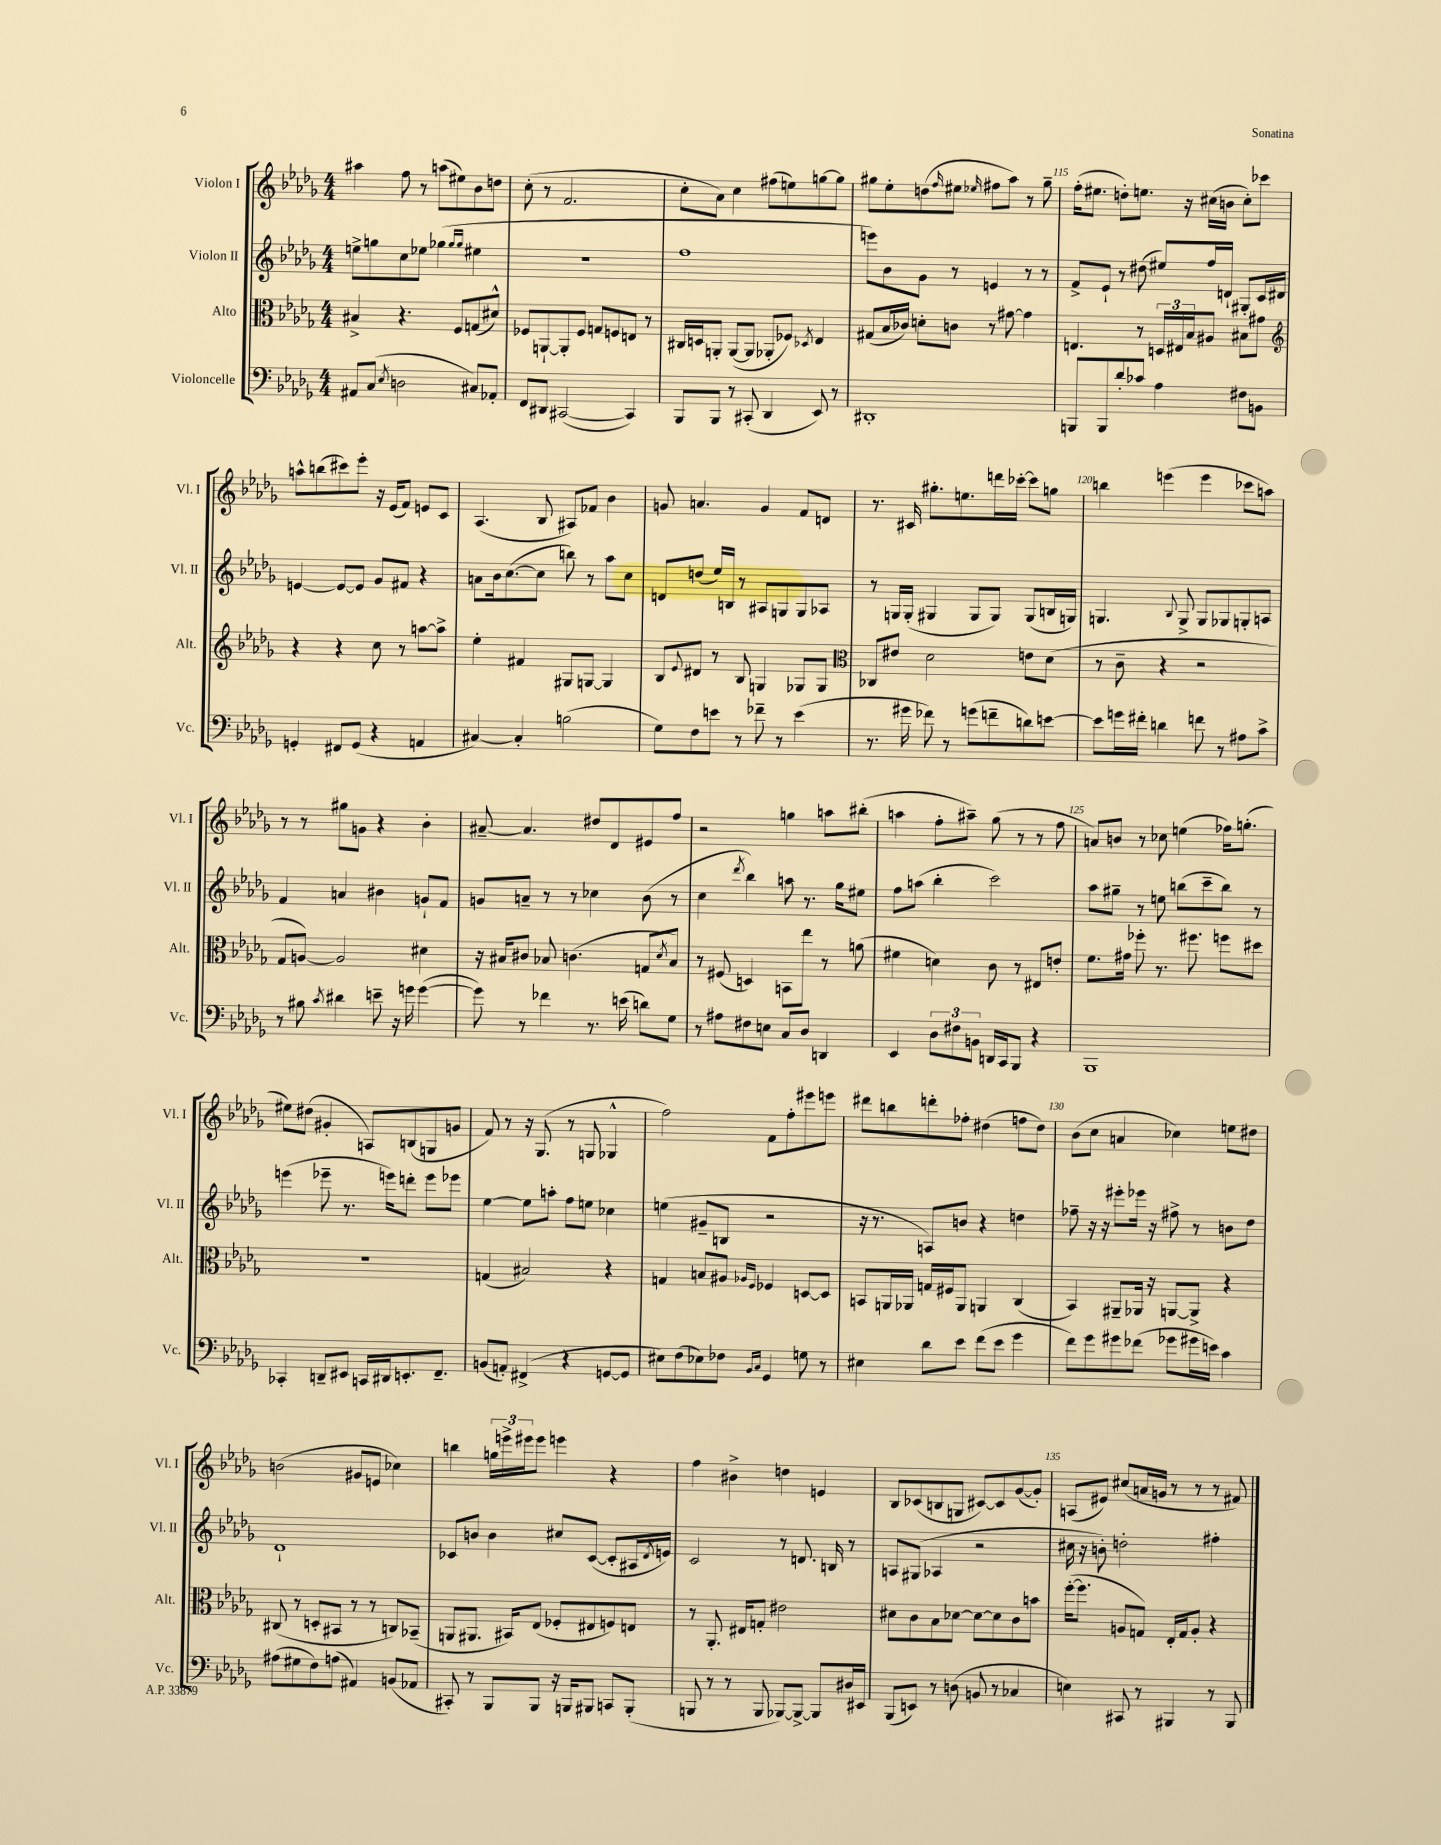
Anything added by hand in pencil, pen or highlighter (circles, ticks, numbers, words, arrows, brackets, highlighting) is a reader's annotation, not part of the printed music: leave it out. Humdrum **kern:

**kern	**kern	**kern	**kern
*staff4	*staff3	*staff2	*staff1
*clefF4	*clefC3	*clefG2	*clefG2
*k[b-e-a-d-g-]	*k[b-e-a-d-g-]	*k[b-e-a-d-g-]	*k[b-e-a-d-g-]
*M4/4	*M4/4	*M4/4	*M4/4
8AA#/L	4B#^/	8ee^\L	4aa#\
(8C/J	.	8gg\	.
8qE-/	.	.	.
2D\	4.r	8cc\	8ff\
.	.	8ee-\J	8r
.	.	(4gg-\	(8aa\L
.	8F/L	.	8ee#\)
.	.	16qqgg-/LL	.
.	.	16qqgg-/JJ	.
8C#/L)	(8G/	4ee#\	8b-\
8AA-'/J	8d#^^/J)	.	8dd\J
=	=	=	=
8FF/L	8F-/L	1r	(8cc'\
8DD#/J	[8AA`/	.	8r
([2CC#/	8AA'/]	.	2.f/
.	8F-/J	.	.
.	8G/L	.	.
.	8F/	.	.
4CC#/])	8E/J	.	.
.	8r	.	.
=	=	=	=
8BBB-/L	16C#/LL	1ff	8cc'\L
.	16D/J	.	.
8BBB-/J	8AA'/J	.	8a-\J)
8r	([8AA/L	.	4cc\
(8CC#'/	8AA/]J	.	.
4DD-/	8AA-'/L	.	(8ff#\L
.	8F-/J)	.	8ee\)
.	8qD-/	.	.
8EE-/)	4E-/	.	[8gg\
8r	.	.	8gg\]J
=	=	=	=
1DD#'	(8G#/L	8eee\L)	8gg#\L
.	16B-/L	8b-\	8ee-'\
.	16c-/JJ)	.	.
.	8d'\L	8g-\J	(8dd\
.	.	.	16qqff/
.	8c\J	8r	8ee#\J
.	.	.	16qqee-/
.	8r	4e/	8ff#\L
.	[8g#\	.	8aa-\J)
.	4g#\]	8r	8r
.	.	8r	8gg#~\
=	=	=	=
8BBB/L	4.E/	8f^/L	(16ff'\LK
.	.	.	8.ee#\J
8BBB/	.	8e-`/J	.
8d-'/	.	8r	8dd'\L)
8c-/J	8r	(8dd#\	8.ee\J
4A-\	24D/LL	8ee#/L)	.
.	24E#/	.	.
.	.	.	16r
.	24B-/J	.	.
.	8A#/J	16ff/L	(16cc#\LL
.	.	16d`/JJ	16b\JJ
8F#\L	8B#\L	8G#'/L	8cc#'\L)
8BB\J	8g#\J	16c/L	8ccc-\J
.	.	16d#/JJ	.
=	=	=	=
*	*clefG2	*	*
4GG'/	4r	[4e/	8aa^^\L
.	.	.	(8bb\
8FF#/L	4r	8e/_L	8ccc#\)
(8GG/J	.	8e/]J	8eee-'\J
4r	8cc\	8g-/L	16r
.	.	.	(16e-/LK
.	8r	8f#/J	8f/J)
4AA/	[8aa\L	4r	8e/L
.	8aa^\]J	.	8c/J
=	=	=	=
[4C#/)	4ee-'\	8a\L	(4.A-/
.	.	16b-\k	.
.	.	([8.cc\	.
4C#'/]	4f#/	.	.
.	.	8cc\]J	8B-/
(2B\	8G#/L	8bb\)	8A#/L)
.	[8G/J	8r	8f-/J
.	4G/]	8aa-\L	4b-\
.	.	8cc\J	.
=	=	=	=
8G-\L)	8B-/L	8d/L	8g/
.	8qqe-/	.	.
8F\	8d#/J	(8dd/J	4.a/
8e\J	8r	16ee-/LL)	.
.	.	16B/JJ	.
8r	8B-/	8r	.
8f-~\	4G/	8A#/L	4g/
8r	.	8G/	.
(4e\	8G-/L	8G/	8f/L
.	8G-/J	8A-/J	8d/J
=	=	=	=
*	*clefC3	*	*
8.r	8C-/L	8r	8.r
.	8e#/J	16G/LL	.
16g#\	.	(16G'/JJ	16c#/
8f-\)	2d-\	4G#/	8.gg#'\L
8r	.	.	.
.	.	.	8.ee\
(8g\L	.	8G#/L	.
8f~\	.	8G#/J)	16ddd\L
.	.	.	[16ccc-'\JJ
8d\)	8e\L	(8G#/L	8ccc-\]L
[8e\J	(8d-\J	16B/L	8gg\J
.	.	16G/JJ)	.
=	=	=	=
8e\]L	8r	4.G/	4bb\
16g\L	8c~\	.	.
16f#'\JJ	.	.	.
4d\	4r	.	(4eee\
.	.	8qqB-/	.
.	.	8G^/	.
8f\	2r	8G/L	4eee\
8r	.	8G-/	.
8A#\L	.	8G'/	8ccc-\L
8c^\J	.	8A/J	8aa\J)
=	=	=	=
8r	8G-/L	4f/	8r
8B#\	[8A/J)	.	8r
8qc/	.	.	.
4d#\	2A/]	4a/	8gg#\L
.	.	.	8g\J
8e~\	.	4b#\	4r
16r	.	.	.
16g\	.	.	.
([4g\	4d#\	8g`/L	4b-'\
.	.	8f/J	.
=	=	=	=
8g\])	16r	8g/L	[8a#~/
.	16B#/LK	.	.
8r	8c#/J	8a~/J	4.a#/]
4f-\	8B-/	8r	.
.	(4.c\	8r	.
8.r	.	4cc-\	8dd#/L
.	.	.	8d-/
(16e\	.	.	.
8d\L)	8G/L	(8b-\	8e#/
.	8qd-/	.	.
8G-\J	8B-/J)	8r	8ff/J
=	=	=	=
8r	8r	4cc\	2r
8A#\L	(8F#/	.	.
.	.	8qddd-/	.
8F#\	4D/)	4bb-\)	.
8E\J	.	.	.
8C/L	8BB\L	8aa\	4gg\
8D-/J	8ee-\J	8.r	.
4DD/	8r	.	8aa\L
.	.	16gg-\LK	.
.	(8a\	8ee#\J	(8bb#'\J
=	=	=	=
4EE-/	4f#\	8ff\L	4aa\
.	.	(8aa\J	.
12D-\L	4d\)	4bb-'\	8ff'\L
12F#\	.	.	.
.	.	.	8aa#~\J)
12BB\J	.	.	.
16DD/LL	8c\	2ccc\)	(8gg-\
16CC/J	.	.	.
8BBB-/J	8r	.	8r
4r	8E#/L	.	8r
.	8e'/J	.	8ff\
=	=	=	=
1BBB-	8.f\L	8aa-\L	8a/L)
.	.	8gg#~\J	8b/J
.	16g#\Jk	.	.
.	8ff-'\	8r	8r
.	8.r	8ee\	8cc-\
.	.	(8bb\L	(4ee\
.	8.ff#\	.	.
.	.	8ccc~\	.
.	8ff\L	8bb\J)	16ff-\LK)
.	.	.	(8.gg'\J
.	8dd#\J	8r	.
=	=	=	=
4CC-'/	1r	(4eee\	8ee#\L)
.	.	.	(8dd#\J
8DD~/L	.	8eee-~\	4g#'/
8EE#/J	.	8.r	.
16CC/LL	.	.	8A/L)
16DD#/J	.	16eee\LK)	.
8.EE'/	.	8ddd'\J	(8B/
.	.	8eee\L	8G/
8.FF~/J	.	.	.
.	.	8eee-\J	8g/J
=	=	=	=
(8BB/L	(4G/	[4ee-\	8f/)
8AA'/J)	.	.	8r
(4FF#^/	2B#/)	8ee-\]L	16r
.	.	.	(8.G-/
.	.	8aa'\J	.
4r	.	8ff\L	8r
.	.	8ee\J	8G/
[8GG/L	4r	4cc-\	4G-^^/
8GG/]J	.	.	.
=	=	=	=
8E#\L)	4G/	(4ee\	2ff\)
(8F\	.	.	.
8E-\)	8B/L	8g#~/L	.
8F-\J	8A#/J	8B/J	.
16qqBB-/LL	16qqA-/LL	.	.
16qqC/JJ	16qqF/JJ	.	.
4GG-/	4F-/	2r	8f\L
.	.	.	8ff'\
8G\	[8D/L	.	8eee#\
8r	8D/]J	.	8eee\J
=	=	=	=
4E#\	8BB/L	16r	8ddd#\L
.	.	8.r	.
.	16AA/L	.	8bb\
.	16AA-/JJ	.	.
8d-\L	16G/LL	8A/L)	8ddd'\
.	16F#/J	.	.
8e-\J	8AA-/J	8b/J	8ff-'\J
(8f\L	4AA/	4r	(4dd#\
8e-\J	.	.	.
4g-\	(4C/	4dd\	8ff\L
.	.	.	8dd#\J)
=	=	=	=
8f\L)	4BB-/)	8ff-~\	(8b-\L
8g-\	.	16r	8cc\J
.	.	16r	.
8g#\	8AA#~/L	8eee#'\L	4a/
(8f-\J	16AA-/Jk	16eee-\Jk	.
.	16r	16r	.
8g-\L	[8AA/L	8ff#^\	4cc-\)
16g#\L	8AA^/]J	8r	.
16e\JJ)	.	.	.
4c\	4r	8b\L	8ee\L
.	.	8dd-\J	8dd#\J
=	=	=	=
(8A#\L	(8C#/	1d-`	(2b\
8G#\	8r	.	.
8F\)	8D'/L	.	.
(8A\J	8BB#/J	.	.
4AA#/)	8r	.	8g#/L
.	8r	.	8e/J
(8BB/L	8C/L)	.	4cc-\)
8AA-/J	(8BB-~/J	.	.
=	=	=	=
8CC#'/)	8AA/L	8c-/L	4bb\
8r	8.AA#/J	8b/J	.
8BBB-/L	.	4b\	24gg\LL
.	.	.	24eee^\
.	16BB#/LK)	.	.
.	.	.	24eee#\J
8BBB-/J	(8E-/J	.	8eee#\J
16r	8F-'/L	8cc#/L	4eee\
16BBB/LK	.	.	.
8BBB#/J	8E#/	([8c-/J	.
8CC/L	8F/)	8c-'/]L	4r
(8BBB#'/J	8E/J	16A#/L	.
.	.	8qd-/	.
.	.	16e/JJ)	.
=	=	=	=
8BBB/	8r	2c/	4ff\
8r	8.AA-'/	.	.
8r	.	.	4b#^\
.	16E#/LK	.	.
8BBB/	8G'/J	.	.
[8BBB-/L)	2e#\	8r	4dd\
8BBB-^/_J	.	8.d/	.
8BBB-/]L	.	.	4e/
.	.	16B/	.
16D#/L	.	8r	.
16EE#/JJ	.	.	.
=	=	=	=
(8BBB-/L	8d#\L	8A/L	8B-/L
8EE/J)	8c\	(8G#/J	(8c-/
8r	8B-\	4A-/	8B/
(8D\	[8d-\J	.	8G/J
8BB/	8d-\_L	2r	[8c#/L)
8r	8d-\]	.	8c#/]
4C-/	8c\	.	([8g-/
.	8b\J	.	8g-'/]J)
=	=	=	=
4E\)	([16ff'\LK	16cc#\	(8A/L
.	8.ff\]J	16r	.
.	.	8b'\)	8e#/J)
8CC#/	8A/L	2dd'\	(8cc#/L
8r	8G/J)	.	16a/L
.	.	.	16g/JJ
4BBB#/	16E-'/LL	.	8r
.	16G/J	.	.
.	8A'/J	.	8r
8r	4r	4ff#'\	8r
8BBB#/	.	.	8f#/)
==	==	==	==
*-	*-	*-	*-
